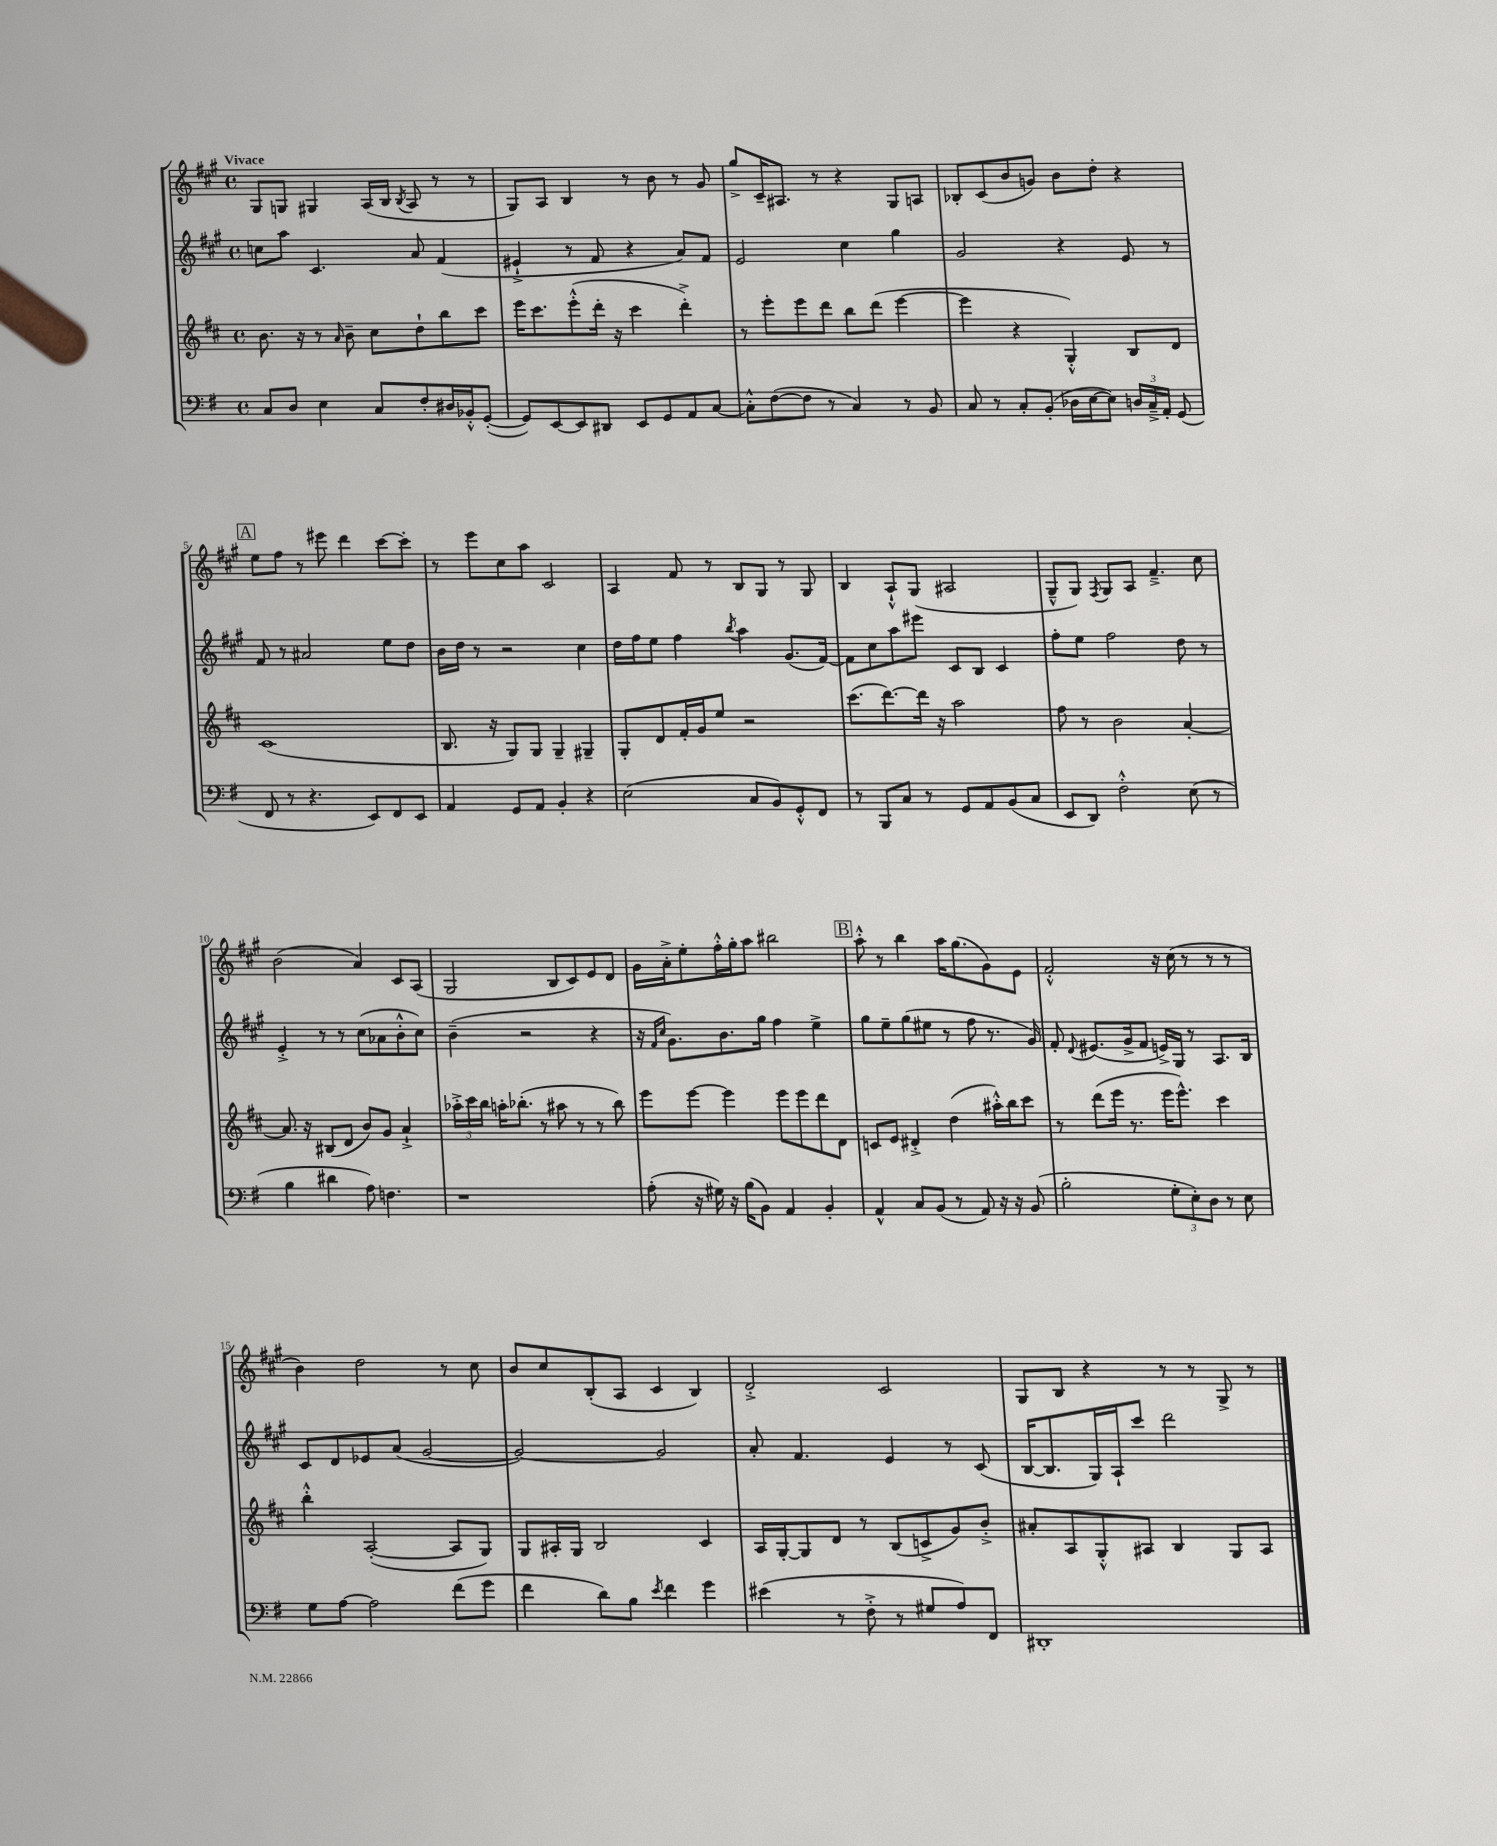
<<
\new StaffGroup <<
\new Staff = "s0" {
    \clef treble \key a \major \defaultTimeSignature \time 4/4 \tempo "Vivace"
    \autoBeamOff gis8[ g8] gis4 a16[( b16] \acciaccatura { b8 } a8 r8 r8 |
    gis8[) a8] b4 r8 b'8 r8 gis'8 |
    gis''8[-> cis'16-- ais8.] r8 r4 gis8[ a8] |
    bes8[-. cis'8( b'8 g'8]) b'8[ d''8]-. r4 |
    \mark \markup { \box "A" } e''8[ fis''8] r8 eis'''8 d'''4 cis'''8[~ cis'''8]-. |
    r8 e'''8[ cis''8 a''8] cis'2 |
    a4 fis'8 r8 b8[ gis8] r8 gis8 |
    b4 a8[-!-^ gis8]( ais2 |
    gis8[---^ gis8]) \acciaccatura { fis8 } gis8[ a8] fis'4.---> cis''8 |
    b'2( a'4) cis'8[ a8]( |
    gis2 b8[ cis'8) e'8 d'8] |
    gis'16[ a'16-.-> e''8-. fis''16-.-^ gis''16-. a''8] bis''2 |
    \mark \markup { \box "B" } a''8-.-^ r8 b''4 a''16[ gis''8.( gis'8) e'8] |
    fis'2-.-^ r16 cis''16( r8 r8 r8 |
    b'4) d''2 r8 cis''8 |
    b'8[ cis''8 b8-.( a8] cis'4 b4) |
    d'2-.-> cis'2 |
    gis8[ b8] r4 r8 r8 gis8-> r8 \bar "|." |
}
\new Staff = "s1" {
    \clef treble \key a \major \defaultTimeSignature \time 4/4
    \autoBeamOff c''8[ a''8] cis'4. a'8 fis'4( |
    eis'4-!-> r8 fis'8 r4 a'8[) fis'8] |
    e'2 cis''4 gis''4 |
    gis'2 r4 e'8 r8 |
    \mark \markup { \box "A" } fis'8 r8 ais'2 e''8[ d''8] |
    b'16[ d''16] r8 r2 cis''4 |
    d''16[ fis''16 e''8] fis''4 \acciaccatura { b''8 } a''4 gis'8.[( fis'16]~) |
    fis'8[ cis''8 a''8 eis'''8] cis'8[ b8] cis'4 |
    fis''8[-. e''8] fis''2 d''8 r8 |
    e'4-.-> r8 r8 cis''8[( aes'8 b'8-.-^ cis''8]) |
    b'4--( r2 r4 |
    r16 \grace { fis'16[ cis''16] } gis'8.[) b'8. gis''16] fis''4 e''4-> |
    \mark \markup { \box "B" } gis''8[ e''8-- gis''8( eis''8] r8 fis''8 r8. gis'16) |
    fis'8-. \appoggiatura { d'8 } eis'8.[( gis'16-> fis'8] e'16[->) gis16] r8 a8.[ b16] |
    cis'8[ d'8 ees'8 a'8]( gis'2~ |
    gis'2~) gis'2 |
    a'8-. fis'4. e'4 r8 cis'8( |
    b16[~ b8. gis16) a16-! cis'''8] d'''2 \bar "|." |
}
\new Staff = "s2" {
    \clef treble \key d \major \defaultTimeSignature \time 4/4
    \autoBeamOff b'8. r16 r8 \grace { a'16 } b'8-- cis''8[ d''8-! b''8 cis'''8] |
    e'''16[ cis'''8. e'''8-.-^( d'''16]-. r16 cis'''4 d'''4-.->) |
    r8 e'''8[-. e'''8 d'''8] b''8[ d'''8]( e'''4~ |
    e'''4 r4 g4-.-^) b8[ d'8] |
    \mark \markup { \box "A" } cis'1( |
    b8. r16 g8[) g8] g4-- gis4-- |
    g8[-. d'8 fis'16-. g'16 e''8] r2 |
    cis'''8.[( d'''8.~) d'''16] r16 a''2 |
    fis''8 r8 b'2 a'4~-. |
    a'8. r16 bis8[( d'8] b'8[) g'8] a'4-!-> |
    \tuplet 3/2 { aes''16[-.-> cis'''16 b''16] } a''16[-. bes''8.]-.( r8 ais''8 r8 r8 bes''8) |
    e'''8[ e'''8]~ e'''4 e'''8[ e'''8 d'''8 d'8] |
    \mark \markup { \box "B" } c'8[ e'8] dis'4-.-> d''4( ais''16[-.-^) b''16 cis'''8] |
    r8 d'''8[( e'''16] r8. e'''16[ e'''8.]-^) cis'''4 |
    b''4-.-^ a2~-.( a8[ g8]) |
    g8[ ais16-. g16] b2 cis'4 |
    a16[ g16~-. g8 d'8] r8 b8[( c'8-> g'8) b'8]-.-> |
    ais'8[-. a8 g8-.-^ ais8] b4 g8[ ais8] \bar "|." |
}
\new Staff = "s3" {
    \clef bass \key g \major \defaultTimeSignature \time 4/4
    \autoBeamOff c8[ d8] e4 c8[ fis8-. dis16 bes,16-.-^ g,8]~-.( |
    g,8[) e,8~ e,8 dis,8] e,8[ g,8 a,8 c8]~ |
    c8[-.-^ fis8~( fis8] r8 c4) r8 b,8 |
    c8 r8 c8[-. b,8]-.( des16[ e16~ e8]) \tuplet 3/2 { d16[ c16---> a,16]-. } g,8( |
    \mark \markup { \box "A" } fis,8 r8 r4. e,8[) fis,8 e,8] |
    a,4 g,8[ a,8] b,4-. r4 |
    e2( c8[ b,8) g,8-.-^ fis,8] |
    r8 b,,8[ c8] r8 g,8[ a,8 b,8( c8] |
    e,8[ d,8]) fis2-.-^ e8( r8 |
    b4 dis'4 a8) f4. |
    r1 |
    a8-.( r16 gis16) r16 b16[( b,8]) a,4 b,4-. |
    \mark \markup { \box "B" } a,4-^ c8[ b,8]( r8 a,8) r16 r16 b,8( |
    b2-. \tuplet 3/2 { g8[-. e8-.) d8] } r8 e8 |
    g8[ a8]~ a2 fis'8[( g'8] |
    fis'4 d'8[) b8] \acciaccatura { e'8 } fis'4 g'4 |
    eis'4( r8 fis8-.-> r8 gis8[ a8) fis,8] |
    dis,1-. \bar "|." |
}
>>
>>
